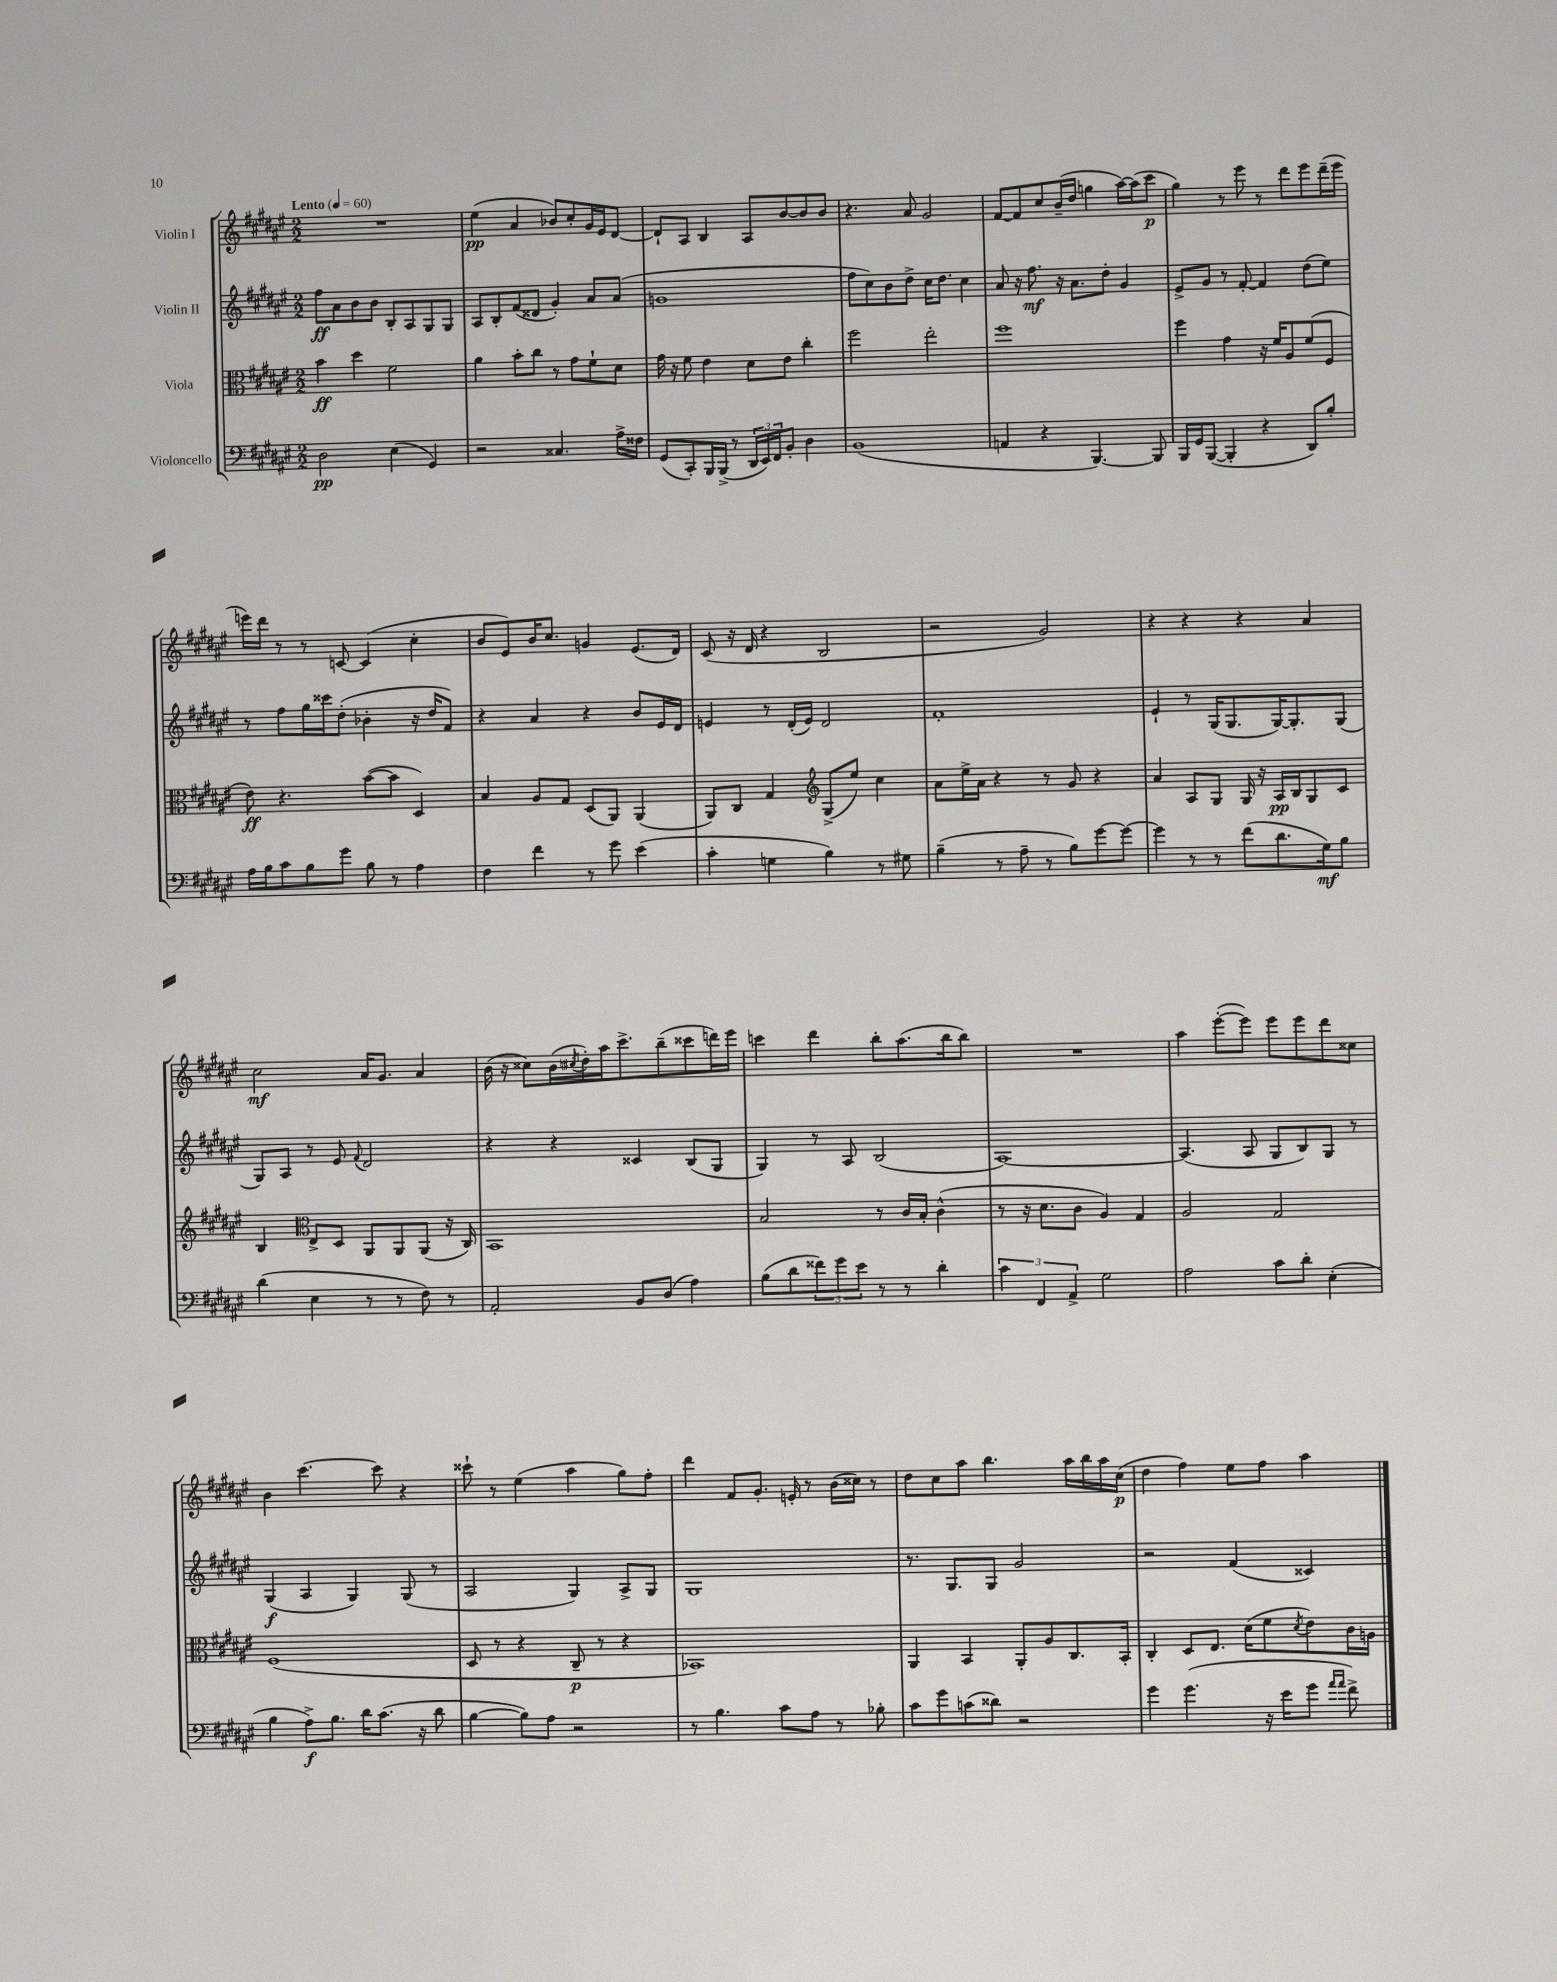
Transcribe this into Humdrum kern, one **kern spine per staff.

**kern	**dynam	**kern	**dynam	**kern	**dynam	**kern	**dynam
*part4	*part4	*part3	*part3	*part2	*part2	*part1	*part1
*staff4	*staff4	*staff3	*staff3	*staff2	*staff2	*staff1	*staff1
*I"Violoncello	*	*I"Viola	*	*I"Violin II	*	*I"Violin I	*
*clefF4	*	*clefC3	*	*clefG2	*	*clefG2	*
*k[f#c#g#d#a#e#]	*	*k[f#c#g#d#a#e#]	*	*k[f#c#g#d#a#e#]	*	*k[f#c#g#d#a#e#]	*
*M2/2	*	*M2/2	*	*M2/2	*	*M2/2	*
*MM60	*	*MM60	*	*MM60	*	*MM60	*
=1	=1	=1	=1	=1	=1	=1	=1
!	!	!	!	!	!	!LO:TX:a:B:t=Lento	!
2D#\	pp	4b\	ff	8ff#\L	ff	1r	.
.	.	.	.	8a#\	.	.	.
.	.	4dd#\	.	8b\	.	.	.
.	.	.	.	8b\J	.	.	.
(4E#\	.	2f#\	.	8B'/L	.	.	.
.	.	.	.	8A#/	.	.	.
4GG#/)	.	.	.	8G#/	.	.	.
.	.	.	.	8G#/J	.	.	.
=2	=2	=2	=2	=2	=2	=2	=2
2r	.	4a#\	.	8A#/L	.	(4ee#\	pp
.	.	.	.	8B'/	.	.	.
.	.	8b'\L	.	(8f#/	.	4a#/	.
.	.	8cc#\J	.	8d##X/J	.	.	.
4.C##X/	.	8r	.	4g#'/)	.	8b-X/L)	.
.	.	8g#\L	.	.	.	8cc#'/	.
.	.	8f#`\	.	8a#/L	.	16g#/L	.
.	.	.	.	.	.	16e#/J	.
16A#^\LL	.	8d#\J	.	(8a#/J	.	[8d#/J	.
16F##X\JJ	.	.	.	.	.	.	.
=3	=3	=3	=3	=3	=3	=3	=3
(8GG#/L	.	16g#\	.	1gn	.	8d#`/L]	.
.	.	16r	.	.	.	.	.
8CC#'/)	.	8f#\	.	.	.	8A#/J	.
16BBB/L	.	4e#\	.	.	.	4B/	.
(16BBB^/JJ	.	.	.	.	.	.	.
8r	.	.	.	.	.	.	.
24DD#/LL	.	8d#\L	.	.	.	8A#/L	.
24EE#/)	.	.	.	.	.	.	.
24FF#/J	.	.	.	.	.	.	.
8BB'/J	.	8e#\J	.	.	.	[8b/	.
4D#\	.	4cc#'\	.	.	.	8b/]	.
.	.	.	.	.	.	8b/J	.
=4	=4	=4	=4	=4	=4	=4	=4
(1BB	.	2ff#\	.	8ff#\L	.	4.r	.
.	.	.	.	8cc#\)	.	.	.
.	.	.	.	8b\	.	.	.
.	.	.	.	8dd#^\J	.	8a#/	.
.	.	2ee#'\	.	16cc#\KL	.	2g#/	.
.	.	.	.	8.dd#\J	.	.	.
.	.	.	.	4cc#\	.	.	.
=5	=5	=5	=5	=5	=5	=5	=5
4AAn/	.	1ff#	.	8a#/	.	[8f#/L	.
.	.	.	.	16r	.	8f#/]	.
.	.	.	.	8.ff#\	mf	.	.
4r	.	.	.	.	.	8cc#/	.
.	.	.	.	16r	.	(16b~/L	.
.	.	.	.	8.a#\L	.	16dd#/JJ	.
[4.BBB/)	.	.	.	.	.	4ggn\	.
.	.	.	.	8dd#'\J	.	.	.
.	.	.	.	4g#/	.	[16aa#\LL)	.
.	.	.	.	.	.	(16aa#\J]	.
8BBB/]	.	.	.	.	.	8ccc#\J	p
=6	=6	=6	=6	=6	=6	=6	=6
16BBB/LL	.	4ff#\	.	8e#^/L	.	4gg#\)	.
16GG#/J	.	.	.	.	.	.	.
([8BBB/J	.	.	.	8g#/J	.	.	.
4BBB'/]	.	4g#\	.	8r	.	8r	.
.	.	.	.	[8f#'/	.	8eee#\	.
4r	.	16r	.	4f#/]	.	8r	.
.	.	16f#/KL	.	.	.	.	.
.	.	8A#/	.	.	.	8ddd#\L	.
8DD#/L)	.	(8f#/	.	(8dd#\L	.	8eee#\	.
8B'/J	.	8F#/J	.	8ee#\J)	.	(16ddd#~\L	.
.	.	.	.	.	.	16eee#\JJ	.
!!LO:LB:g=z
=7	=7	=7	=7	=7	=7	=7	=7
16A#\LL	.	8e#\)	ff	8r	.	16eeen\LL)	.
16B\J	.	.	.	.	.	16ddd#\JJ	.
8c#\	.	4.r	.	8ff#\L	.	8r	.
8B\	.	.	.	16gg#\L	.	8r	.
.	.	.	.	16ccc##X\J	.	.	.
8g#\J	.	.	.	(8dd#'\J	.	[8cn/	.
8B\	.	([8b\L	.	4b-X'\	.	(4c/]	.
8r	.	8b\J]	.	.	.	.	.
4A#\	.	4D#/)	.	16r	.	4cc#'\	.
.	.	.	.	16dd#/KL	.	.	.
.	.	.	.	8f#/J)	.	.	.
=8	=8	=8	=8	=8	=8	=8	=8
4F#\	.	4B/	.	4r	.	8b/L	.
.	.	.	.	.	.	8e#/)	.
4f#\	.	8A#/L	.	4a#/	.	16b/K	.
.	.	.	.	.	.	8.cc#/J	.
.	.	8G#/J	.	.	.	.	.
8r	.	(8D#/L	.	4r	.	4gn/	.
8g#\	.	8AA#/J)	.	.	.	.	.
(4e#\	.	(4AA#/	.	8b/L	.	(8.e#/L	.
.	.	.	.	16e#/L	.	.	.
.	.	.	.	16d#/JJ	.	16d#/Jk)	.
=9	=9	=9	=9	=9	=9	=9	=9
4c#'\	.	8AA#/L)	.	4en/	.	(8c#/	.
.	.	8C#/J	.	.	.	16r	.
.	.	.	.	.	.	16d#/	.
4Gn\	.	4G#/	.	8r	.	4r	.
.	.	.	.	(16d#'/LL	.	.	.
.	.	.	.	16e/JJ)	.	.	.
*	*	*clefG2	*	*	*	*	*
4B\)	.	(8G#^/L	.	2d#/	.	2B/	.
.	.	8ee#/J)	.	.	.	.	.
8r	.	4cc#\	.	.	.	.	.
8G#X\	.	.	.	.	.	.	.
=10	=10	=10	=10	=10	=10	=10	=10
(4B~\	.	8a#\L	.	1f#'	.	2r	.
.	.	16ee#^\L	.	.	.	.	.
.	.	16a#\JJ	.	.	.	.	.
8r	.	4r	.	.	.	.	.
8A#~\	.	.	.	.	.	.	.
8r	.	8r	.	.	.	2g#/)	.
8B\L)	.	8g#/	.	.	.	.	.
[8g#\	.	4r	.	.	.	.	.
8g#\J_	.	.	.	.	.	.	.
=11	=11	=11	=11	=11	=11	=11	=11
4g#\]	.	4a#/	.	4e#`/	.	4r	.
8r	.	8A#/L	.	8r	.	4r	.
8r	.	8G#/J	.	(16G#/KL	.	.	.
.	.	.	.	8.G#/	.	.	.
(8f#\L	.	16G#/	.	.	.	4r	.
.	.	16r	.	.	.	.	.
8.d#\	.	16A#/LL	pp	[16G#/K)	.	.	.
.	.	16B/J	.	8.G#'/]	.	.	.
.	.	8G#/	.	.	.	4a#/	.
16G#\k)	mf	.	.	.	.	.	.
8B\J	.	8c#/J	.	(8G#/J	.	.	.
!!LO:LB:g=z
=12	=12	=12	=12	=12	=12	=12	=12
(4d#\	.	4B/	.	8G#/L)	.	2cc#\	mf
.	.	.	.	8A#/J	.	.	.
*	*	*clefC3	*	*	*	*	*
4E#\	.	8E#^/L	.	8r	.	.	.
.	.	8D#/J	.	8e#/	.	.	.
.	.	.	.	8qqf#/	.	.	.
8r	.	8AA#/L	.	2d#/	.	16a#/KL	.
.	.	.	.	.	.	8.g#/J	.
8r	.	8AA#/	.	.	.	.	.
8F#\)	.	(8AA#/J	.	.	.	4a#/	.
8r	.	16r	.	.	.	.	.
.	.	16C#/)	.	.	.	.	.
=13	=13	=13	=13	=13	=13	=13	=13
2AA#'/	.	1BB	.	4r	.	(16b\	.
.	.	.	.	.	.	16r	.
.	.	.	.	.	.	8cc##X\L)	.
.	.	.	.	4r	.	(16b\L	.
.	.	.	.	.	.	8qcc#X/	.
.	.	.	.	.	.	16dd#'\)	.
.	.	.	.	.	.	16aa#\J	.
.	.	.	.	.	.	8.ccc#^\	.
8BB/L	.	.	.	4c##X/	.	.	.
(8D#/J	.	.	.	.	.	(8bb~\	.
4A#\)	.	.	.	(8B/L	.	8ccc##X\	.
.	.	.	.	8G#/J	.	16dddn\L)	.
.	.	.	.	.	.	16eee#\JJ	.
=14	=14	=14	=14	=14	=14	=14	=14
(8B\L	.	2B/	.	4G#/)	.	4cccn\	.
8d#\	.	.	.	.	.	.	.
12f##X\)	.	.	.	8r	.	4ddd#\	.
12g#\	.	.	.	.	.	.	.
.	.	.	.	8A#/	.	.	.
12e#\J	.	.	.	.	.	.	.
8r	.	8r	.	(2B/	.	8bb'\L	.
8r	.	16c#/LL	.	.	.	(8.aa#\	.
.	.	16B'/JJ	.	.	.	.	.
4d#'\	.	(4c#^^\	.	.	.	.	.
.	.	.	.	.	.	16bb\k	.
.	.	.	.	.	.	8bb\J)	.
=15	=15	=15	=15	=15	=15	=15	=15
6c#\	.	8r	.	[1A#)	.	1r	.
.	.	16r	.	.	.	.	.
6FF#/	.	.	.	.	.	.	.
.	.	8.d#\L	.	.	.	.	.
6AA#^/	.	.	.	.	.	.	.
.	.	8c#\J	.	.	.	.	.
2G#\	.	4A#/)	.	.	.	.	.
.	.	4G#/	.	.	.	.	.
=16	=16	=16	=16	=16	=16	=16	=16
2A#\	.	2A#/	.	(4.A#/]	.	4aa#\	.
.	.	.	.	.	.	([8eee#'\L	.
.	.	.	.	8A#/	.	8eee#\J])	.
8c#\L	.	2G#/	.	8G#/L	.	8eee#\L	.
8d#'\J	.	.	.	8B/)	.	8eee#\	.
(4E#'\	.	.	.	8G#/J	.	8ddd#\	.
.	.	.	.	8r	.	8cc##X\J	.
!!LO:LB:g=z
=17	=17	=17	=17	=17	=17	=17	=17
4B\	.	(1F#	.	(4G#/	f	4b\	.
8A#^\L)	f	.	.	4A#/	.	[4.ccc#\	.
8.B\J	.	.	.	.	.	.	.
.	.	.	.	4G#/)	.	.	.
16d#\KL	.	.	.	.	.	.	.
(8.c#\J	.	.	.	.	.	8ccc#\]	.
.	.	.	.	(8G#/	.	4r	.
16r	.	.	.	.	.	.	.
8d#\	.	.	.	8r	.	.	.
=18	=18	=18	=18	=18	=18	=18	=18
[4B\	.	8D#/	.	2A#/	.	8ccc##X`\	.
.	.	8r	.	.	.	8r	.
8B\L])	.	4r	.	.	.	(4ee#\	.
8A#\J	.	.	.	.	.	.	.
2r	.	8C#~/	p	4G#/)	.	4aa#\	.
.	.	8r	.	.	.	.	.
.	.	4r	.	8A#^/L	.	8gg#\L)	.
.	.	.	.	8G#/J	.	8ff#'\J	.
=19	=19	=19	=19	=19	=19	=19	=19
8r	.	1BB-X)	.	1G#	.	4ddd#\	.
4.B\	.	.	.	.	.	.	.
.	.	.	.	.	.	8f#/L	.
.	.	.	.	.	.	8.g#'/J	.
8c#\L	.	.	.	.	.	.	.
.	.	.	.	.	.	16en'/	.
8A#\J	.	.	.	.	.	8r	.
8r	.	.	.	.	.	(16b\LL	.
.	.	.	.	.	.	16cc##X\JJ)	.
8B-X'\	.	.	.	.	.	8r	.
=20	=20	=20	=20	=20	=20	=20	=20
8c#\L	.	4AA#/	.	8.r	.	8dd#\L	.
8g#\	.	.	.	.	.	8cc#\	.
.	.	.	.	8.G#/L	.	.	.
(8cn\	.	4BB/	.	.	.	8aa#\J	.
8d##X\J)	.	.	.	8G#/J	.	4.bb\	.
2r	.	8AA#'/L	.	2g#/	.	.	.
.	.	8A#/	.	.	.	.	.
.	.	8.C#/	.	.	.	16aa#\LL	.
.	.	.	.	.	.	16bb\	.
.	.	.	.	.	.	16aa#\	.
.	.	16BB'/Jk	.	.	.	(16cc#\JJ	p
=21	=21	=21	=21	=21	=21	=21	=21
4g#\	.	4C#'/	.	2r	.	4dd#\	.
(4.g#\	.	8D#/L	.	.	.	4ff#\)	.
.	.	8.E#/J	.	.	.	.	.
.	.	.	.	(4f#/	.	8ee#\L	.
.	.	(16d#\KL	.	.	.	.	.
16r	.	8f#\	.	.	.	8ff#\J	.
16e#\KL	.	.	.	.	.	.	.
.	.	8qd#/	.	.	.	.	.
8g#\J	.	8e#\)	.	4c##X/)	.	4aa#\	.
16qqa#/LL	.	.	.	.	.	.	.
16qqa#/JJ	.	.	.	.	.	.	.
8f#^\)	.	16c#\L	.	.	.	.	.
.	.	16An\JJ	.	.	.	.	.
==	==	==	==	==	==	==	==
*-	*-	*-	*-	*-	*-	*-	*-
